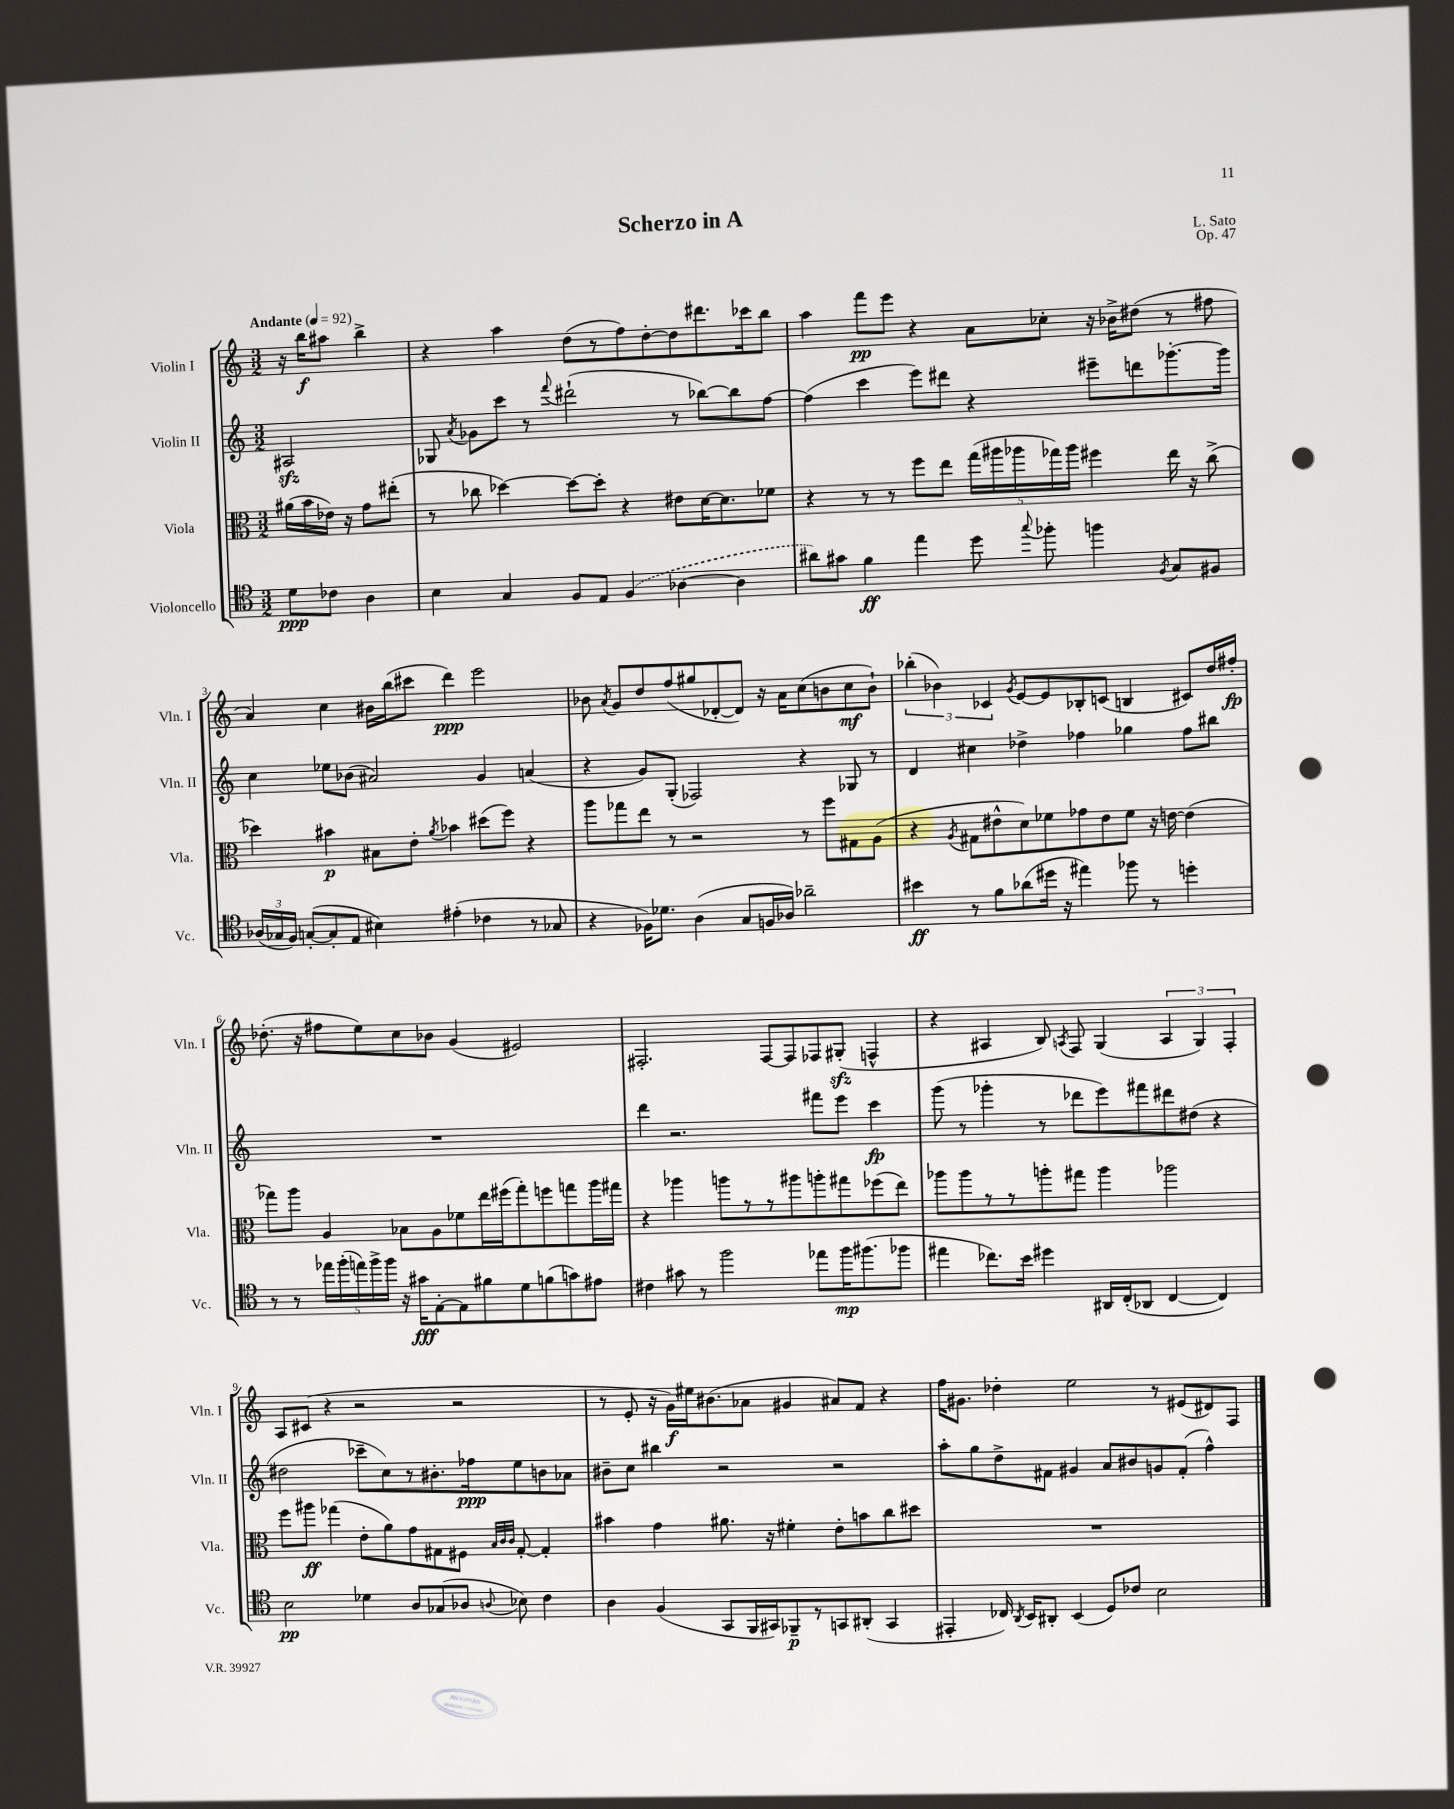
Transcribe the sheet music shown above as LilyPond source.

\header { title = "Scherzo in A" composer = "L. Sato" opus = "Op. 47" }
<<
\new StaffGroup <<
\new Staff = "s0" \with { instrumentName = "Violin I" shortInstrumentName = "Vln. I" } {
    \clef treble \key c \major \numericTimeSignature \time 3/2 \partial 2 \tempo "Andante" 4 = 92
    \autoBeamOff r16 b''16[\f ais''8] b''4-> |
    r4 a''4 d''8[( r8 f''8) d''8~-. d''8 dis'''8. ces'''16 b''8] |
    a''4 f'''8[\pp e'''8] r4 a'8[ ces''8]-. r16 bes'16[-> dis''8]( r8 fis''8 |
    a'4) c''4 bis'16[ b''16( cis'''8] d'''4\ppp) e'''2 |
    bes'8 \acciaccatura { a'8 } g'8[ d''8 f''8( gis''8 des'8~-. des'8]) r16 a'16[ c''8( b'8 c''8\mf b'8]-!) |
    \tuplet 3/2 { bes''4-.( bes'4) ces'4 } \acciaccatura { g'8 } e'8[~ e'8 bes8-. c'8]( b4 cis'8[) d''16 fis''16]-.\fp |
    des''8.-.( r16 fis''8[ e''8) c''8 bes'8] g'4( eis'2) |
    fis2.-. fis8[~ fis8 fes8 gis8]-.\sfz( f4-^ |
    r4 ais4 b8) \acciaccatura { a8 } f8 g4( \tuplet 3/2 { a4 g4) f4-. } |
    a8[ cis'8]( r4 r2 r2 |
    r8 e'8-. r16 g'16[\f) eis''16 bis'8.( aes'8] gis'4 ais'8[) f'8] r4 |
    f''16[ gis'8.] des''4-. e''2 r8 eis'8[( dis'8) f8] \bar "|." |
}
\new Staff = "s1" \with { instrumentName = "Violin II" shortInstrumentName = "Vln. II" } {
    \clef treble \key c \major \numericTimeSignature \time 3/2 \partial 2
    \autoBeamOff ais2\sfz |
    ges8 \acciaccatura { a'8 } ges'8[ c'''8] r8 \appoggiatura { f'''8 } dis'''2-!( r8 bes''8[~) bes''8 f''8]~ |
    f''4( c'''4 e'''8[) dis'''8] r4 eis'''8[-- d'''8 ges'''8.~-. ges'''16] |
    c''4 ees''8[ bes'8]( ais'2) g'4 a'4( |
    r4 g'8[) g8]-.( fes2) r4 ges8 r8 |
    d'4 cis''4 des''4-> fes''4 ges''4 fes''8[ bis''8] |
    R1. |
    d'''4 r2. fis'''8[ e'''8] c'''4\fp |
    g'''8( r8 ges'''4-. r8 des'''8[ e'''8) fis'''8 dis'''8 dis''8]( r4 |
    dis''2 ces'''8[-- c''8) r8 bis'8.-. fes''16\ppp e''8 b'8 aes'8] |
    bis'8[-- c''8] bis''4 r2 r2 |
    a''8[-. g''8 d''8-> fis'8] gis'4 a'8[ bis'8 g'8 fis'8]-.( f''4-^) \bar "|." |
}
\new Staff = "s2" \with { instrumentName = "Viola" shortInstrumentName = "Vla." } {
    \clef alto \key c \major \numericTimeSignature \time 3/2 \partial 2
    \autoBeamOff ais'16[( b'16 ees'16]) r16 g'8[ eis''8]-.( |
    r8 ces''8 des''4~) des''8[~ des''8]-. r4 eis'8[ d'16~ d'8. fes'8] |
    r4 r8 r8 f''8[ e''8] \tuplet 5/4 { g''16[( ais''16 aes''16 ges''16) aes''16] } fis''4 e''16 r16 c''8->( |
    des''4) bis'4\p bis8[ e'8]-. \acciaccatura { a'8 } bes'4 dis''8[( f''8]) r4 |
    a''8[ ges''8 e''8] r8 r2 r8 f''8[ gis8 a8]( |
    r4 \acciaccatura { a8 } gis8[ eis'8-^ d'8) fes'8 ges'8 eis'8 fes'8] r16 e'16~ e'4( |
    ges''8[) a''8] a4 bes8[ a8 fes'8 e''16 fis''16( ges''8-.) f''8 g''8 a''16 gis''16] |
    r4 aes''4 a''8[ r8 r8 ais''8 a''8-. gis''8 fes''8( e''8]) |
    aes''8[ aes''8 r8 r8 a''8-. gis''8] a''4 aes''2 |
    f''8[ ais''8]\ff ges''4( e'8[-. a'8) g'8 gis8 fis8] \grace { b32[ c'32 c'32] } gis8~-. gis4-. |
    bis'4 g'4 ais'8. r16 fis'4-. e'8[-. b'8 c''8 dis''8] |
    R1. \bar "|." |
}
\new Staff = "s3" \with { instrumentName = "Violoncello" shortInstrumentName = "Vc." } {
    \clef tenor \key c \major \numericTimeSignature \time 3/2 \partial 2
    \autoBeamOff d'8[\ppp ces'8] a4 |
    b4 g4 f8[ e8] \once \slurDashed f4( aes4~ aes4 |
    ais'8[) gis'8] f'4\ff e''4 d''8 \appoggiatura { g''8 } fes''8-. f''4 \acciaccatura { f8 } g8[ fis8] |
    \tuplet 3/2 { aes16[( ges16 f16]) } g8[~-.( g8-. e8] bis4) eis'4-.( ces'4 r8 ges8 |
    r4 fes16[) des'8.] a4( g8[ f16 aes16]) aes'2-- |
    bis'4\ff r8 f'8[ aes'8( dis''16] r16 eis''4) fes''8 r8 d''4-. |
    r8 r8 \tuplet 5/4 { ees''16[ f''16-.( e''16) f''16-> f''16] } r16 gis'16[\fff e8~-. e8 fis'8 d'8 f'8( g'8) eis'8] |
    cis'4 gis'8 r8 f''2 ees''8[ f''16\mp fis''8.( fes''8] |
    eis''4 ces''8.[) b'16] dis''4 ais,16[ c16-.( aes,8] c4~ c4) |
    b2\pp des'4 a8[ ges8( aes8] \appoggiatura { a8 } bes8) c'4 |
    a4 f4( g,8[ f,16 gis,16) fes,8--\p r8 g,8 ais,8]-.( g,4 |
    eis,4-. ces16) \acciaccatura { a,8 } b,16[ ais,8]-. b,4( d8[) ces'8] b2 \bar "|." |
}
>>
>>
